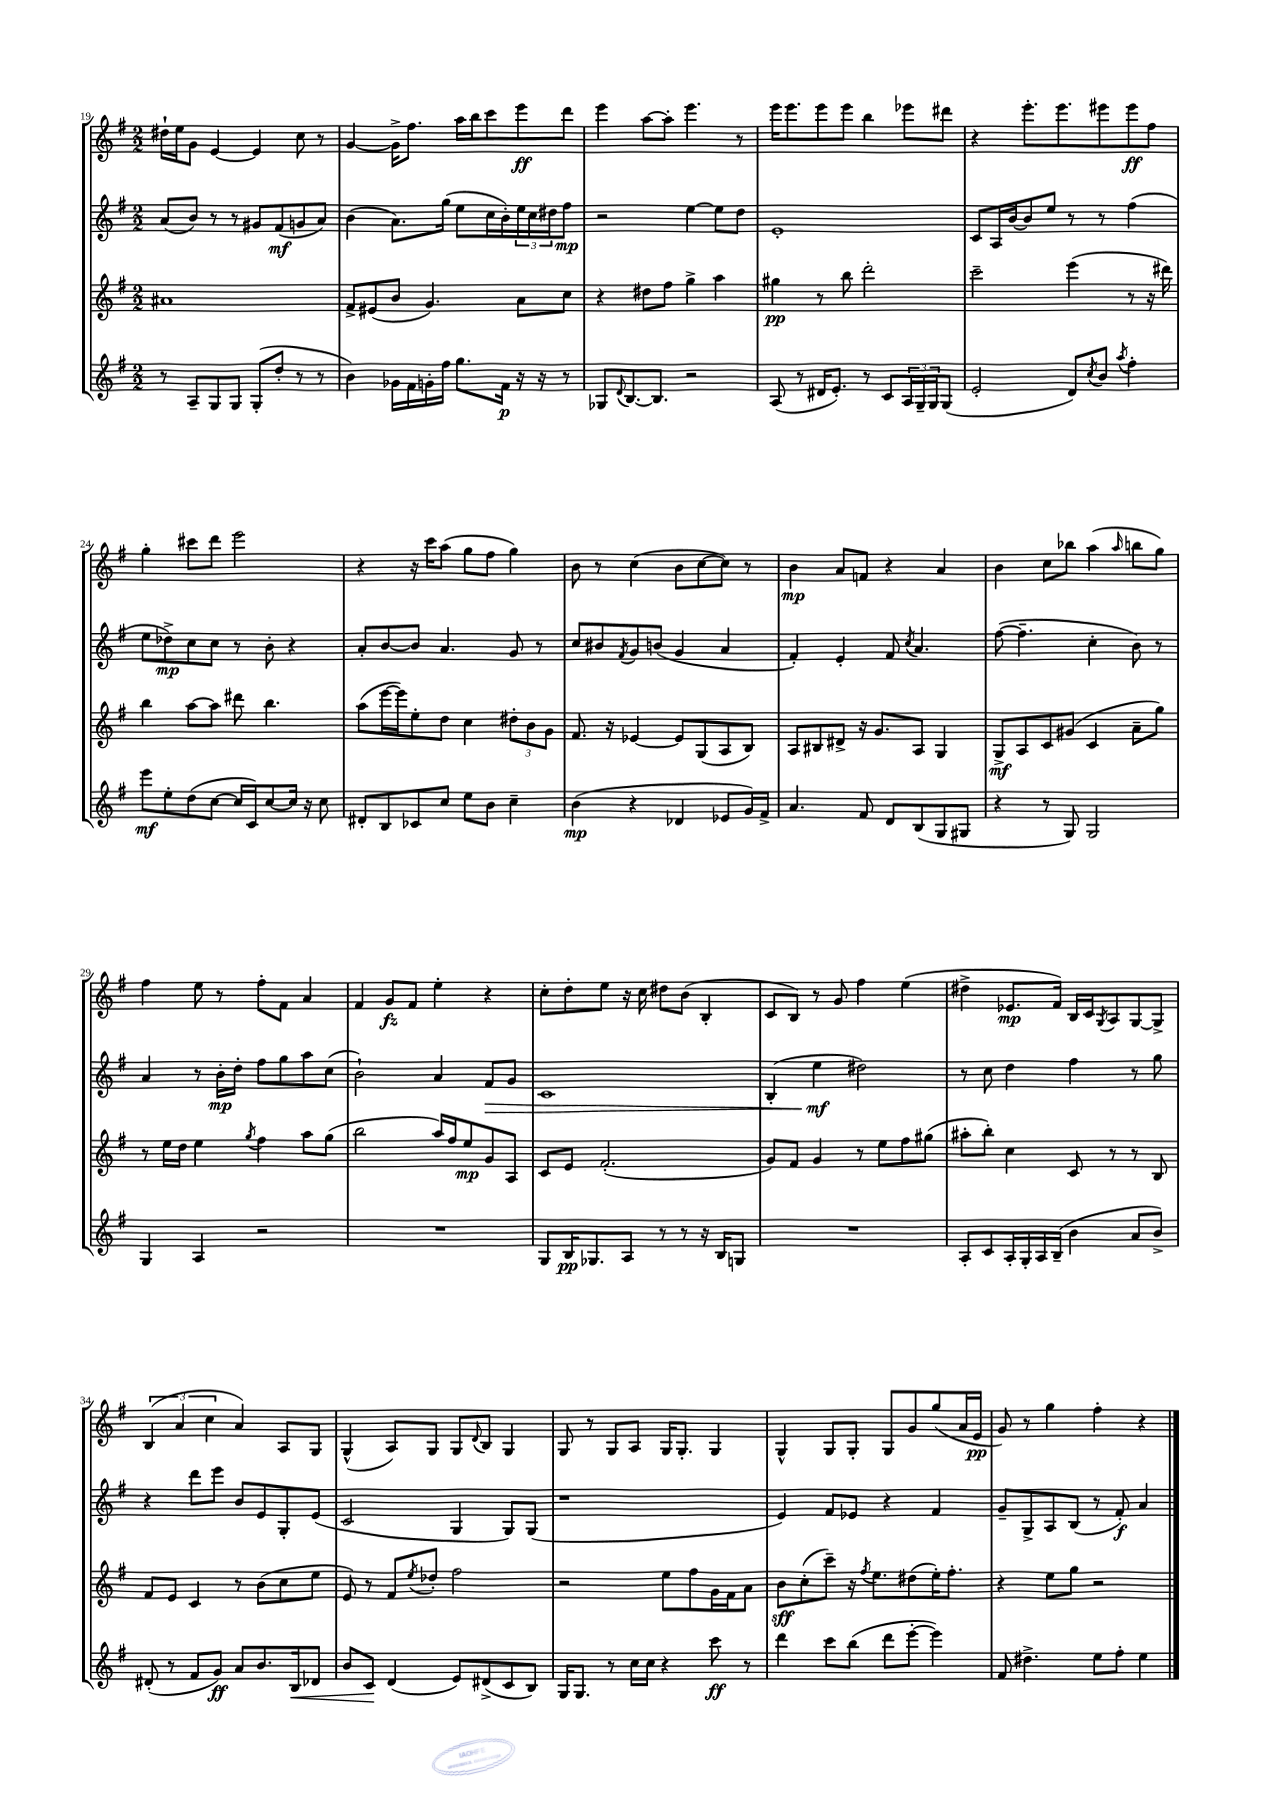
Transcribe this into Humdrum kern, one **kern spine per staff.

**kern	**dynam	**kern	**dynam	**kern	**dynam	**kern	**dynam
*part4	*part4	*part3	*part3	*part2	*part2	*part1	*part1
*staff4	*staff4	*staff3	*staff3	*staff2	*staff2	*staff1	*staff1
*clefG2	*	*clefG2	*	*clefG2	*	*clefG2	*
*k[f#]	*	*k[f#]	*	*k[f#]	*	*k[f#]	*
*M2/2	*	*M2/2	*	*M2/2	*	*M2/2	*
=19	=19	=19	=19	=19	=19	=19	=19
8r	.	1a#X	.	(8a/L	.	16dd#X`\LL	.
.	.	.	.	.	.	16ee\J	.
8A~/L	.	.	.	8b/J)	.	8g\J	.
8G/	.	.	.	8r	.	[4e/	.
8G/J	.	.	.	8r	.	.	.
(8G'/L	.	.	.	8g#X/L	.	4e/]	.
8dd'/J	.	.	.	(8f#/	mf	.	.
8r	.	.	.	8gn/	.	8cc\	.
8r	.	.	.	8a/J)	.	8r	.
=20	=20	=20	=20	=20	=20	=20	=20
4b\)	.	8f#^/L	.	(4b\	.	[4g/	.
.	.	(8e#X/	.	.	.	.	.
16g-X\LL	.	8b/J	.	8.a\L)	.	16g^\KL]	.
16f#\	.	.	.	.	.	8.ff#\J	.
16gn'\	.	4.g/)	.	.	.	.	.
16ff#\JJ	.	.	.	(16gg\Jk	.	.	.
8.gg\L	.	.	.	8ee\L	.	16aa\LL	.
.	.	.	.	.	.	16bb\J	.
.	.	.	.	16cc\L	.	8ccc\	.
16f#\Jk	p	.	.	16b'\)	.	.	.
16r	.	8a\L	.	24ee\	.	8eee\	ff
.	.	.	.	24cc\	.	.	.
16r	.	.	.	.	.	.	.
.	.	.	.	24dd#X\J	.	.	.
8r	.	8cc\J	.	8ff#\J	mp	8ddd\J	.
=21	=21	=21	=21	=21	=21	=21	=21
8G-X/L	.	4r	.	2r	.	4eee\	.
8qqd/	.	.	.	.	.	.	.
[8.B/	.	.	.	.	.	.	.
.	.	8dd#X\L	.	.	.	[8aa\L	.
8.B/J]	.	.	.	.	.	.	.
.	.	8ff#\J	.	.	.	8aa'\J]	.
2r	.	4gg^\	.	[4ee\	.	4.eee\	.
.	.	4aa\	.	8ee\L]	.	.	.
.	.	.	.	8dd\J	.	8r	.
=22	=22	=22	=22	=22	=22	=22	=22
(8A/	.	4gg#X\	pp	1e'	.	16eee\KL	.
.	.	.	.	.	.	8.eee\	.
8r	.	.	.	.	.	.	.
16d#X/KL	.	8r	.	.	.	8eee\	.
8.e'/J)	.	.	.	.	.	.	.
.	.	8bb\	.	.	.	8eee\J	.
8r	.	2ddd'\	.	.	.	4bb\	.
8c/L	.	.	.	.	.	.	.
24A/L	.	.	.	.	.	8eee-X\L	.
24G~/	.	.	.	.	.	.	.
24G/J	.	.	.	.	.	.	.
(8G/J	.	.	.	.	.	8ddd#X\J	.
=23	=23	=23	=23	=23	=23	=23	=23
2e'/	.	2ccc~\	.	8c/L	.	4r	.
.	.	.	.	16A/L	.	.	.
.	.	.	.	[16b/J	.	.	.
.	.	.	.	8b/]	.	8.eee'\L	.
.	.	.	.	8ee/J	.	.	.
.	.	.	.	.	.	8.eee\	.
8d/L)	.	(4eee\	.	8r	.	.	.
8qcc/	.	.	.	.	.	.	.
8b/J	.	.	.	8r	.	8eee#X\	.
8qaa/	.	.	.	.	.	.	.
4ff#'\	.	8r	.	(4ff#\	.	8eee#\	ff
.	.	16r	.	.	.	8ff#\J	.
.	.	16ddd#X\)	.	.	.	.	.
!!LO:LB:g=z
=24	=24	=24	=24	=24	=24	=24	=24
8eee\L	mf	4bb\	.	8ee\L	.	4gg'\	.
8ee'\	.	.	.	8dd-X^\)	mp	.	.
(8dd\	.	[8aa\L	.	8cc\	.	8ccc#X\L	.
[8cc\J	.	8aa\J]	.	8cc\J	.	8ddd\J	.
16cc/LL]	.	8ddd#X\	.	8r	.	2eee\	.
16c/J)	.	.	.	.	.	.	.
[8cc/	.	4.bb\	.	8b'\	.	.	.
16cc/Jk]	.	.	.	4r	.	.	.
16r	.	.	.	.	.	.	.
8cc\	.	.	.	.	.	.	.
=25	=25	=25	=25	=25	=25	=25	=25
8d#X'/L	.	(8aa\L	.	8a'/L	.	4r	.
8B/	.	[16eee\L	.	[8b/	.	.	.
.	.	16eee\J])	.	.	.	.	.
8c-X/	.	8ee'\	.	8b/J]	.	16r	.
.	.	.	.	.	.	16ccc\KL	.
8cc/J	.	8dd\J	.	4.a/	.	(8aa\J	.
8ee\L	.	4cc\	.	.	.	8gg\L	.
8b\J	.	.	.	.	.	8ff#\J	.
4cc~\	.	12dd#X'\L	.	8g/	.	4gg\)	.
.	.	12b\	.	.	.	.	.
.	.	.	.	8r	.	.	.
.	.	12g\J	.	.	.	.	.
=26	=26	=26	=26	=26	=26	=26	=26
(4b\	mp	8.f#/	.	8cc/L	.	8b\	.
.	.	.	.	8b#X/	.	8r	.
.	.	16r	.	.	.	.	.
.	.	.	.	8qf#/	.	.	.
4r	.	[4e-X/	.	8g/	.	(4cc\	.
.	.	.	.	(8bn/J	.	.	.
4d-X/	.	8e-/L]	.	4g/	.	8b\L	.
.	.	(8G/	.	.	.	[8cc\	.
8e-X/L	.	8A/	.	4a/	.	8cc\J])	.
16g/L)	.	8B/J)	.	.	.	8r	.
16f#^/JJ	.	.	.	.	.	.	.
=27	=27	=27	=27	=27	=27	=27	=27
4.a/	.	8A/L	.	4f#'/)	.	4b\	mp
.	.	8B#X/	.	.	.	.	.
.	.	8d#X^/J	.	4e'/	.	8a/L	.
8f#/	.	16r	.	.	.	8fn/J	.
.	.	8.g/L	.	.	.	.	.
8d/L	.	.	.	8f#/	.	4r	.
.	.	.	.	8qcc/	.	.	.
(8B/	.	8A/J	.	4.a/	.	.	.
8G/	.	4G/	.	.	.	4a/	.
8G#X/J	.	.	.	.	.	.	.
=28	=28	=28	=28	=28	=28	=28	=28
4r	.	8G^/L	mf	([8ff#\	.	4b\	.
.	.	8A/	.	4.ff#~\]	.	.	.
8r	.	8c/	.	.	.	8cc\L	.
8G/)	.	(8g#X/J	.	.	.	8bb-X\J	.
2G/	.	4c/	.	4cc'\	.	(4aa\	.
.	.	.	.	.	.	16qqaa/	.
.	.	8a~\L	.	8b\)	.	8bbn\L	.
.	.	8gg\J)	.	8r	.	8gg\J)	.
!!LO:LB:g=z
=29	=29	=29	=29	=29	=29	=29	=29
4G/	.	8r	.	4a/	.	4ff#\	.
.	.	16ee\LL	.	.	.	.	.
.	.	16dd\JJ	.	.	.	.	.
4A/	.	4ee\	.	8r	.	8ee\	.
.	.	.	.	16b'\LL	mp	8r	.
.	.	.	.	16dd'\JJ	.	.	.
.	.	8qgg/	.	.	.	.	.
2r	.	4ff#\	.	8ff#\L	.	8ff#'\L	.
.	.	.	.	8gg\	.	8f#\J	.
.	.	8aa\L	.	8aa\	.	4a/	.
.	.	(8gg\J	.	(8cc\J	.	.	.
=30	=30	=30	=30	=30	=30	=30	=30
1r	.	2bb\	.	2b`\)	.	4f#/	.
.	.	.	.	.	.	8g/L	fz
.	.	.	.	.	.	8f#/J	.
.	.	16aa/LL)	.	4a/	.	4ee'\	.
.	.	16ff#/J	.	.	.	.	.
.	.	8ee/	mp	.	.	.	.
!	!	!	!	!	!LO:HP:b	!	!
.	.	8g/	.	8f#/L	>	4r	.
.	.	8A/J	.	8g/J	.	.	.
=31	=31	=31	=31	=31	=31	=31	=31
8G/L	.	8c/L	.	1c	.	8cc'\L	.
16B/K	pp	8e/J	.	.	.	8dd'\	.
8.G-X/	.	.	.	.	.	.	.
.	.	(2.f#'/	.	.	.	8ee\J	.
8A/J	.	.	.	.	.	16r	.
.	.	.	.	.	.	16cc\	.
8r	.	.	.	.	.	8dd#X\L	.
8r	.	.	.	.	.	(8b\J	.
16r	.	.	.	.	.	4B'/	.
16B/KL	.	.	.	.	.	.	.
8Gn/J	.	.	.	.	.	.	.
=32	=32	=32	=32	=32	=32	=32	=32
1r	.	8g/L)	.	(4B'/	.	8c/L	.
.	.	8f#/J	.	.	.	8B/J)	.
.	.	4g/	.	4ee\	mf	8r	.
.	.	.	.	.	.	8g/	.
.	.	8r	.	2dd#X\)	]	4ff#\	.
.	.	8ee\L	.	.	.	.	.
.	.	8ff#\	.	.	.	(4ee\	.
.	.	(8gg#X\J	.	.	.	.	.
=33	=33	=33	=33	=33	=33	=33	=33
8A'/L	.	8aa#X'\L	.	8r	.	4dd#X^\	.
8c/	.	8bb'\J)	.	8cc\	.	.	.
16A'/L	.	4cc\	.	4dd\	.	8.e-X/L	mp
16G'/	.	.	.	.	.	.	.
16A/	.	.	.	.	.	.	.
(16B~/JJ	.	.	.	.	.	16f#/Jk)	.
4b\	.	8c/	.	4ff#\	.	16B/LL	.
.	.	.	.	.	.	16c/J	.
.	.	.	.	.	.	8qG/	.
.	.	8r	.	.	.	8A/	.
8a/L	.	8r	.	8r	.	[8G/	.
8b^/J)	.	8B/	.	8gg\	.	8G^/J]	.
!!LO:LB:g=z
=34	=34	=34	=34	=34	=34	=34	=34
(8d#X'/	.	8f#/L	.	4r	.	(6B/	.
8r	.	8e/J	.	.	.	.	.
.	.	.	.	.	.	6a/	.
8f#/L	.	4c/	.	8ddd\L	.	.	.
.	.	.	.	.	.	6cc\	.
8g/J)	ff	.	.	8eee\J	.	.	.
8a/L	.	8r	.	8b/L	.	4a/)	.
8.b/	.	(8b\L	.	8e/	.	.	.
.	.	8cc\	.	8G'/	.	8A/L	.
!	!LO:HP:b	!	!	!	!	!	!
16B/k	<	.	.	.	.	.	.
8d-X/J	.	8ee\J	.	(8e/J	.	8G/J	.
=35	=35	=35	=35	=35	=35	=35	=35
8b/L	.	8e/)	.	2c/	.	(4G^^/	.
8c/J	.	8r	.	.	.	.	.
(4d/	[	8f#/L	.	.	.	8A/L)	.
.	.	8qee/	.	.	.	.	.
.	.	8dd-X'/J	.	.	.	8G/J	.
8e/L)	.	2ff#\	.	4G/	.	8G/L	.
.	.	.	.	.	.	8qqd/	.
(8d#X^/	.	.	.	.	.	8B/J	.
8c/	.	.	.	8G/L)	.	4G/	.
8B/J)	.	.	.	(8G/J	.	.	.
=36	=36	=36	=36	=36	=36	=36	=36
16G/KL	.	2r	.	1r	.	8G/	.
8.G/J	.	.	.	.	.	.	.
.	.	.	.	.	.	8r	.
8r	.	.	.	.	.	8G/L	.
16cc\LL	.	.	.	.	.	8A/J	.
16cc\JJ	.	.	.	.	.	.	.
4r	.	8ee\L	.	.	.	16G/KL	.
.	.	.	.	.	.	8.G'/J	.
.	.	8ff#\	.	.	.	.	.
8ccc\	ff	16g\L	.	.	.	4G/	.
.	.	16f#\J	.	.	.	.	.
8r	.	8a\J	.	.	.	.	.
=37	=37	=37	=37	=37	=37	=37	=37
4ddd\	.	8b\L	sff	4e/)	.	4G^^/	.
.	.	(8cc'\	.	.	.	.	.
8ccc\L	.	8ccc~\J)	.	8f#/L	.	8G/L	.
(8bb\J	.	16r	.	8e-X/J	.	8G'/J	.
.	.	8qff#/	.	.	.	.	.
.	.	8.ee\L	.	.	.	.	.
8ddd\L	.	.	.	4r	.	8G/L	.
[8eee'\J	.	(8dd#X\	.	.	.	8g/	.
4eee\])	.	16ee'\K)	.	4f#/	.	(8gg/	.
.	.	8.ff#'\J	.	.	.	.	.
.	.	.	.	.	.	16a/L	.
.	.	.	.	.	.	16e/JJ	pp
=38	=38	=38	=38	=38	=38	=38	=38
8f#/	.	4r	.	8g~/L	.	8g/)	.
4.dd#X^\	.	.	.	8G^/	.	8r	.
.	.	8ee\L	.	8A/	.	4gg\	.
.	.	8gg\J	.	(8B/J	.	.	.
8ee\L	.	2r	.	8r	.	4ff#'\	.
8ff#'\J	.	.	.	8f#'/)	f	.	.
4ee\	.	.	.	4a/	.	4r	.
==	==	==	==	==	==	==	==
*-	*-	*-	*-	*-	*-	*-	*-
